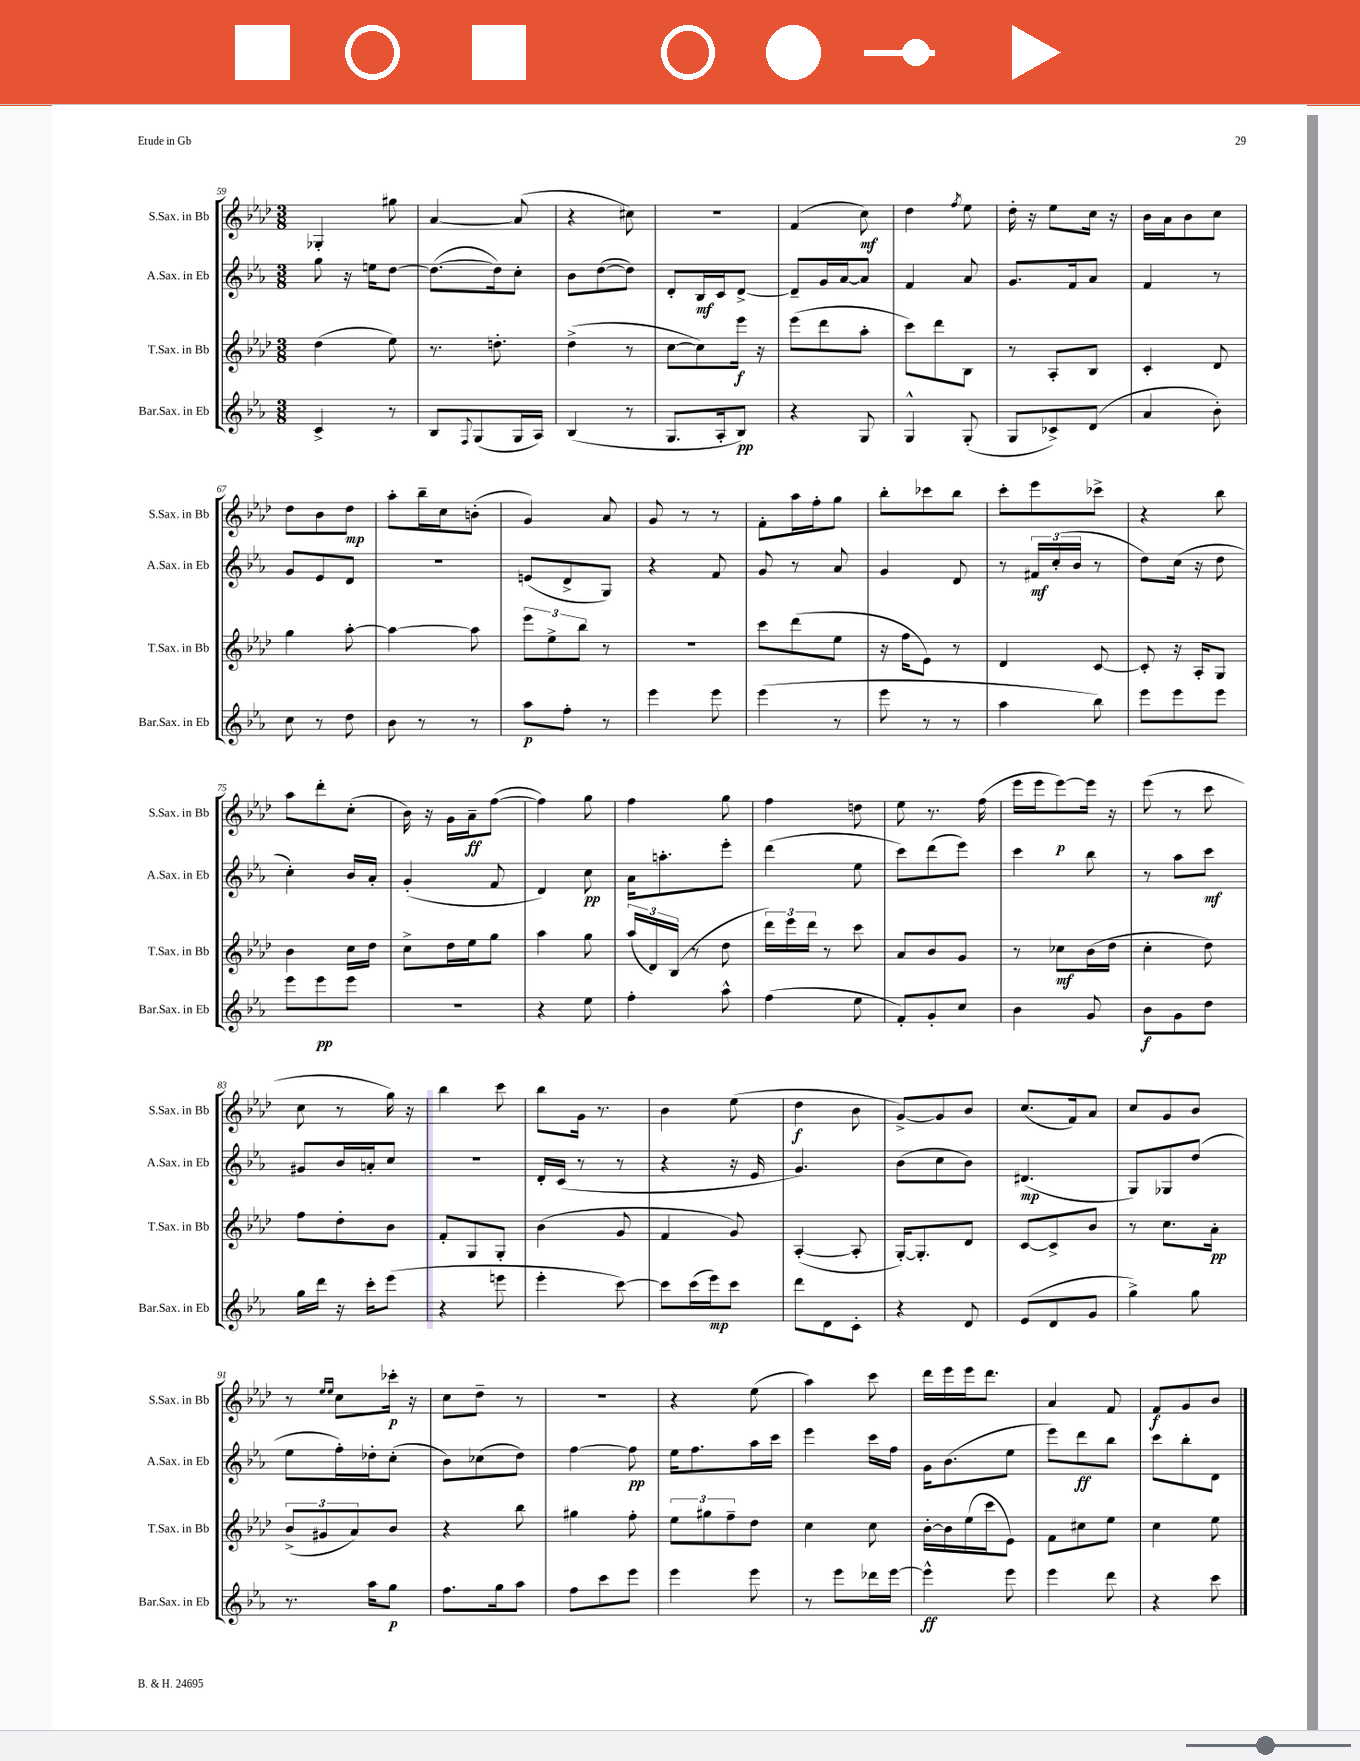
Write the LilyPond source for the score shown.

<<
\new StaffGroup <<
\new Staff = "s0" \with { instrumentName = "S.Sax. in Bb" shortInstrumentName = "S.Sax. in Bb" } {
    \clef treble \key aes \major \numericTimeSignature \time 3/8
    ges4-. gis''8 |
    aes'4~ aes'8( |
    r4 cis''8) |
    R4. |
    f'4( c''8\mf) |
    des''4 \acciaccatura { f''8 } ees''8 |
    des''16-. r16 ees''8 c''16 r16 |
    bes'16 aes'16 bes'8 c''8 |
    des''8 bes'8 des''8\mp |
    aes''8-. bes''16-- c''16 b'8-.( |
    g'4) aes'8 |
    g'8 r8 r8 |
    f'8-. aes''16 f''16-. g''8 |
    bes''8-. ces'''8 bes''8 |
    c'''8-. ees'''8 ces'''8-> |
    r4 bes''8 |
    aes''8 des'''8-. c''8-.( |
    bes'16) r16 g'16 aes'16--\ff f''8~( |
    f''4) g''8 |
    f''4 g''8 |
    f''4 d''8 |
    ees''8 r8. f''16( |
    ees'''16 ees'''16 ees'''8~\p) ees'''16 r16 |
    ees'''8( r8 c'''8 |
    c''8 r8 g''16) r16 |
    bes''4 c'''8 |
    bes''8 g'16 r8. |
    bes'4 ees''8( |
    des''4\f bes'8 |
    g'8~->) g'8 bes'8 |
    c''8.( f'16) aes'8 |
    c''8 g'8 bes'8 |
    r8 \grace { ees''16 ees''16 } c''8 ces'''16-.\p r16 |
    c''8 des''8-- r8 |
    R4. |
    r4 ees''8( |
    aes''4) c'''8 |
    des'''16 ees'''16 ees'''16 des'''8. |
    aes'4 f'8 |
    f'8\f g'8 bes'8 \bar "|." |
}
\new Staff = "s1" \with { instrumentName = "A.Sax. in Eb" shortInstrumentName = "A.Sax. in Eb" } {
    \clef treble \key ees \major \numericTimeSignature \time 3/8
    g''8 r16 e''16 d''8~ |
    d''8.~( d''16) c''8-. |
    bes'8 d''8~( d''8) |
    d'8-. bes16\mf c'16 d'8~-> |
    d'8-- g'16 aes'16~ aes'8 |
    f'4 aes'8 |
    g'8. f'16 aes'8 |
    f'4 r8 |
    g'8 ees'8 d'8 |
    R4. |
    e'8( d'8-> g8) |
    r4 f'8 |
    g'8 r8 aes'8 |
    g'4 d'8 |
    r8 \tuplet 3/2 { fis'16\mf c''16-.( bes'16 } r8 |
    d''8) c''16( r16 d''8 |
    c''4-.) bes'16 aes'16-. |
    g'4-.( f'8 |
    d'4) c''8\pp |
    aes'16 a''8.-. ees'''8-. |
    d'''4( ees''8 |
    c'''8) d'''8( ees'''8) |
    c'''4 bes''8 |
    r8 aes''8 c'''8\mf |
    gis'8 bes'16 a'16-. c''8 |
    R4. |
    d'16-. c'16( r8 r8 |
    r4 r16 ees'16 |
    g'4.) |
    bes'8( c''8 bes'8) |
    dis'4.\mp( |
    g8) ges8 d''8( |
    ees''8 f''16-.) des''16-. c''8-.( |
    bes'8) ces''8( d''8) |
    f''4~ f''8\pp |
    ees''16 f''8. aes''16 c'''16 |
    ees'''4 c'''16 f''16 |
    g'16 bes'8.( ees''8 |
    ees'''8) d'''8\ff bes''8 |
    c'''8 bes''8-. d'8 \bar "|." |
}
\new Staff = "s2" \with { instrumentName = "T.Sax. in Bb" shortInstrumentName = "T.Sax. in Bb" } {
    \clef treble \key aes \major \numericTimeSignature \time 3/8
    des''4( ees''8) |
    r8. d''8.-. |
    des''4->( r8 |
    c''8~ c''8) ees'''16\f r16 |
    ees'''8( des'''8 aes''8-. |
    c'''8) des'''8 bes8 |
    r8 aes8-. bes8 |
    c'4-. des'8 |
    g''4 aes''8~-. |
    aes''4~ aes''8 |
    \tuplet 3/2 { ees'''8 ees''8-> bes''8 } r8 |
    R4. |
    c'''8 des'''8( ees''8 |
    r16 f''16 ees'8) r8 |
    des'4 c'8~ |
    c'8-. r16 aes16-. g8 |
    bes'4 c''16 des''16 |
    c''8-> des''16 ees''16 g''8 |
    aes''4 g''8 |
    \tuplet 3/2 { aes''16( des'16) bes16( } r8 des''8 |
    \tuplet 3/2 { des'''16) ees'''16 des'''16 } r8 c'''8 |
    aes'8 bes'8 g'8 |
    r8 ces''8\mf bes'16( des''16 |
    c''4-. des''8) |
    f''8 des''8-. bes'8 |
    f'8-. g8 g8-. |
    bes'4( g'8 |
    f'4 g'8) |
    aes4~-.( aes8-. |
    g16~-.) g8.-. des'8 |
    c'8~ c'8-> bes'8 |
    r8 c''8. aes'16-.\pp |
    \tuplet 3/2 { bes'8->( gis'8 aes'8) } bes'8 |
    r4 bes''8 |
    gis''4 f''8-. |
    \tuplet 3/2 { ees''8 gis''8 f''8-- } des''8 |
    c''4 c''8 |
    bes'16~-. bes'16 ees''16( c'''16 ees'8) |
    f'8 cis''8 ees''8 |
    c''4 ees''8 \bar "|." |
}
\new Staff = "s3" \with { instrumentName = "Bar.Sax. in Eb" shortInstrumentName = "Bar.Sax. in Eb" } {
    \clef treble \key ees \major \numericTimeSignature \time 3/8
    c'4-> r8 |
    bes8 \appoggiatura { f8 } g8( g16 aes16) |
    bes4( r8 |
    g8. aes16-. bes8\pp) |
    r4 g8 |
    g4-^ g8-.( |
    g8 ces'8->) d'8( |
    aes'4 bes'8-.) |
    c''8 r8 d''8 |
    bes'8 r8 r8 |
    aes''8\p f''8-. r8 |
    ees'''4 ees'''8 |
    ees'''4( r8 |
    ees'''8 r8 r8 |
    aes''4 bes''8) |
    ees'''8 ees'''8 ees'''8 |
    ees'''8 ees'''8\pp ees'''8 |
    R4. |
    r4 ees''8 |
    f''4-. aes''8-^ |
    f''4( ees''8 |
    f'8-.) g'8-. c''8 |
    bes'4 g'8 |
    bes'8\f g'8 d''8 |
    g''16 d'''16 r16 c'''16-. ees'''8( |
    r4 e'''8 |
    ees'''4-. c'''8~) |
    c'''8 c'''16( ees'''16\mp) c'''8 |
    d'''8 d'8 c'8-. |
    r4 d'8 |
    ees'8( d'8 g'8 |
    g''4->) g''8 |
    r8. aes''16 g''8\p |
    f''8. g''16 aes''8 |
    f''8 c'''8 ees'''8 |
    ees'''4 ees'''8 |
    r8 ees'''8 des'''16 ees'''16~ |
    ees'''4-^\ff ees'''8 |
    ees'''4 d'''8 |
    r4 c'''8 \bar "|." |
}
>>
>>
\layout { \context { \Score currentBarNumber = #59 } }
